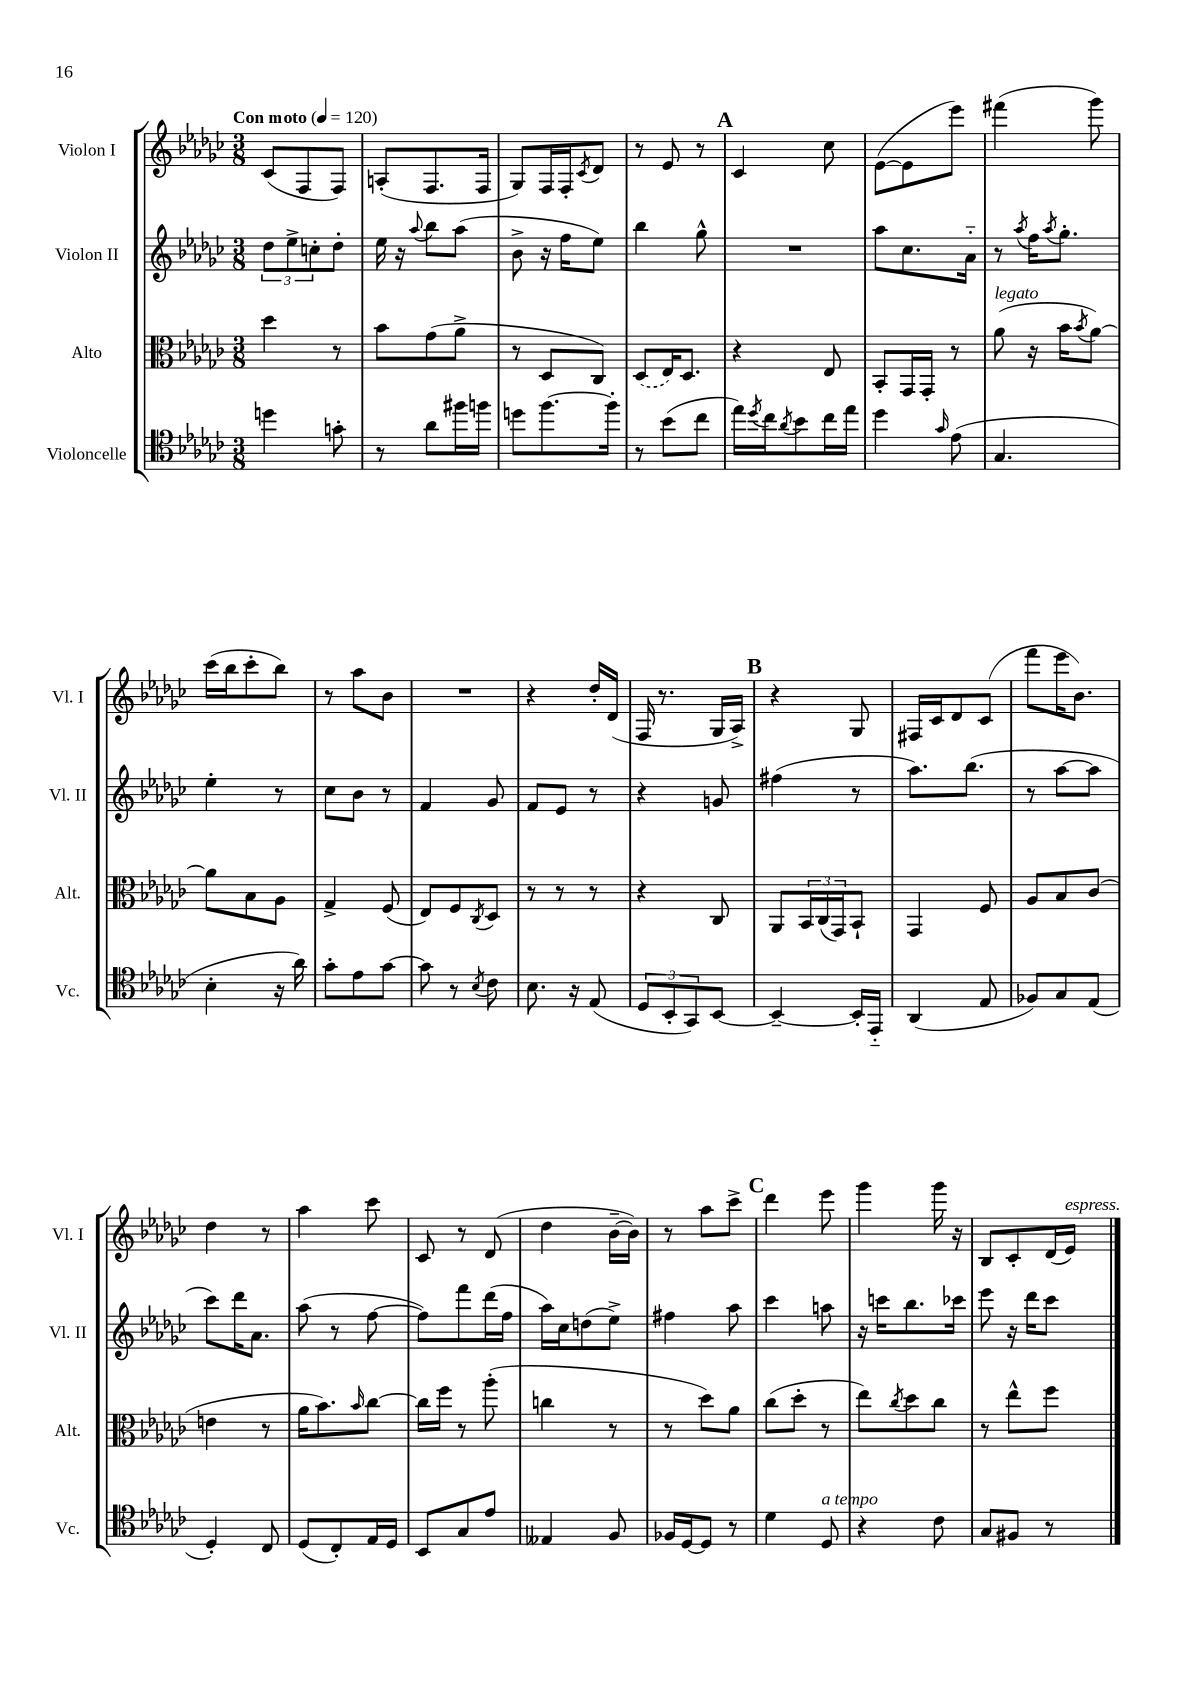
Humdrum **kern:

**kern	**kern	**kern	**kern
*staff4	*staff3	*staff2	*staff1
*clefC4	*clefC3	*clefG2	*clefG2
*k[b-e-a-d-g-c-]	*k[b-e-a-d-g-c-]	*k[b-e-a-d-g-c-]	*k[b-e-a-d-g-c-]
*M3/8	*M3/8	*M3/8	*M3/8
*MM120	*MM120	*MM120	*MM120
4dd	4dd-	12dd-	(8c-
.	.	12ee-^	.
.	.	.	8F
.	.	12cc'	.
8g'	8r	8dd-'	8F)
=	=	=	=
8r	8b-	16ee-	(8A'
.	.	16r	.
.	.	8qqaa-	.
8a-	(8g-	8bb-	8.F
16ff#	8a-^	(8aa-	.
16ff	.	.	16F
=	=	=	=
8dd	8r	8b-^	8G-)
[8.ff	8D-	16r	16F
.	.	16ff	16F'
.	.	.	8qc-
.	8C-)	8ee-)	8d-
16ff']	.	.	.
=	=	=	=
8r	(8D-	4bb-	8r
(8b-	16E-)	.	8e-
.	8.D-	.	.
8cc-	.	8gg-^^	8r
=	=	=	=
16ee-)	4r	4.r	4c-
8qdd-	.	.	.
16cc-	.	.	.
8qa-	.	.	.
8b-	.	.	.
16cc-	8E-	.	8cc-
16ee-	.	.	.
=	=	=	=
4dd-	8BB-'	8aa-	([8e-
.	16GG-	8.cc-	8e-]
.	16GG-'	.	.
16qqg-	.	.	.
(8e-	8r	.	8eee-)
.	.	16a-'~	.
=	=	=	=
4.G-	(8a-	8r	(4fff#
.	.	8qaa-	.
.	16r	16ff	.
.	.	8qaa-	.
.	16b-	8.gg-'	.
.	8qb-	.	.
.	[8a-)	.	8ggg-)
=	=	=	=
4B-'	8a-]	4ee-'	(16ccc-
.	.	.	16bb-
.	8B-	.	8ccc-'
16r	8A-	8r	8bb-)
16a-)	.	.	.
=	=	=	=
8g-'	4G-^	8cc-	8r
8e-	.	8b-	8aa-
[8g-	(8F	8r	8b-
=	=	=	=
8g-]	8E-)	4f	4.r
8r	8F	.	.
8qB-	8qC-	.	.
8c-	8D-	8g-	.
=	=	=	=
8.B-	8r	8f	4r
.	8r	8e-	.
16r	.	.	.
(8E-	8r	8r	16dd-'
.	.	.	(16d-
=	=	=	=
12D-	4r	4r	16F
.	.	.	8.r
12BB-'	.	.	.
12GG-)	.	.	.
[8BB-	8C-	8g	16G-
.	.	.	16A-^)
=	=	=	=
4BB-~_	8AA-	(4ff#	4r
.	24BB-	.	.
.	(24C-	.	.
.	24GG-)	.	.
16BB-']	8BB-`	8r	8G-
16EE-'~	.	.	.
=	=	=	=
(4AA-	4GG-	8.aa-)	16F#
.	.	.	16c-
.	.	.	8d-
.	.	(8.bb-	.
8E-	8F	.	(8c-
=	=	=	=
8F-)	8A-	8r	8fff
8G-	8B-	[8aa-	16eee-
.	.	.	8.b-)
(8E-	(8c-	8aa-]	.
=	=	=	=
4D-')	4e	8ccc-)	4dd-
.	.	16ddd-	.
.	.	8.a-	.
8C-	8r	.	8r
=	=	=	=
(8D-	16a-	(8aa-	4aa-
.	8.b-)	.	.
8C-')	.	8r	.
.	16qqb-	.	.
16E-	[8cc-	[8ff	8ccc-
16D-	.	.	.
=	=	=	=
8BB-	16cc-]	8ff])	8c-
.	16ff	.	.
8G-	8r	8fff	8r
8e-	(8aa-'	(16ddd-	(8d-
.	.	16ff	.
=	=	=	=
4E--	4cc	16aa-)	4dd-
.	.	16cc-	.
.	.	(8dd	.
8F	8r	8ee-^)	[16b-~
.	.	.	16b-])
=	=	=	=
16F-	8r	4ff#	8r
[16D-	.	.	.
8D-]	8dd-)	.	8aa-
8r	8a-	8aa-	8ccc-^
=	=	=	=
4d-	(8cc-	4ccc-	4ddd-
.	8dd-'	.	.
8D-	8r	8aa	8eee-
=	=	=	=
4r	8ee-)	16r	4ggg-
.	.	16ccc	.
.	8qcc-	.	.
.	8dd-	8.bb-	.
8c-	8cc-	.	16ggg-
.	.	16ccc-	16r
=	=	=	=
8G-	8r	8eee-	8B-
8F#	8ee-^^	16r	8c-'
.	.	16ddd-	.
8r	8ff	8ccc-	(16d-
.	.	.	16e-)
==	==	==	==
*-	*-	*-	*-
